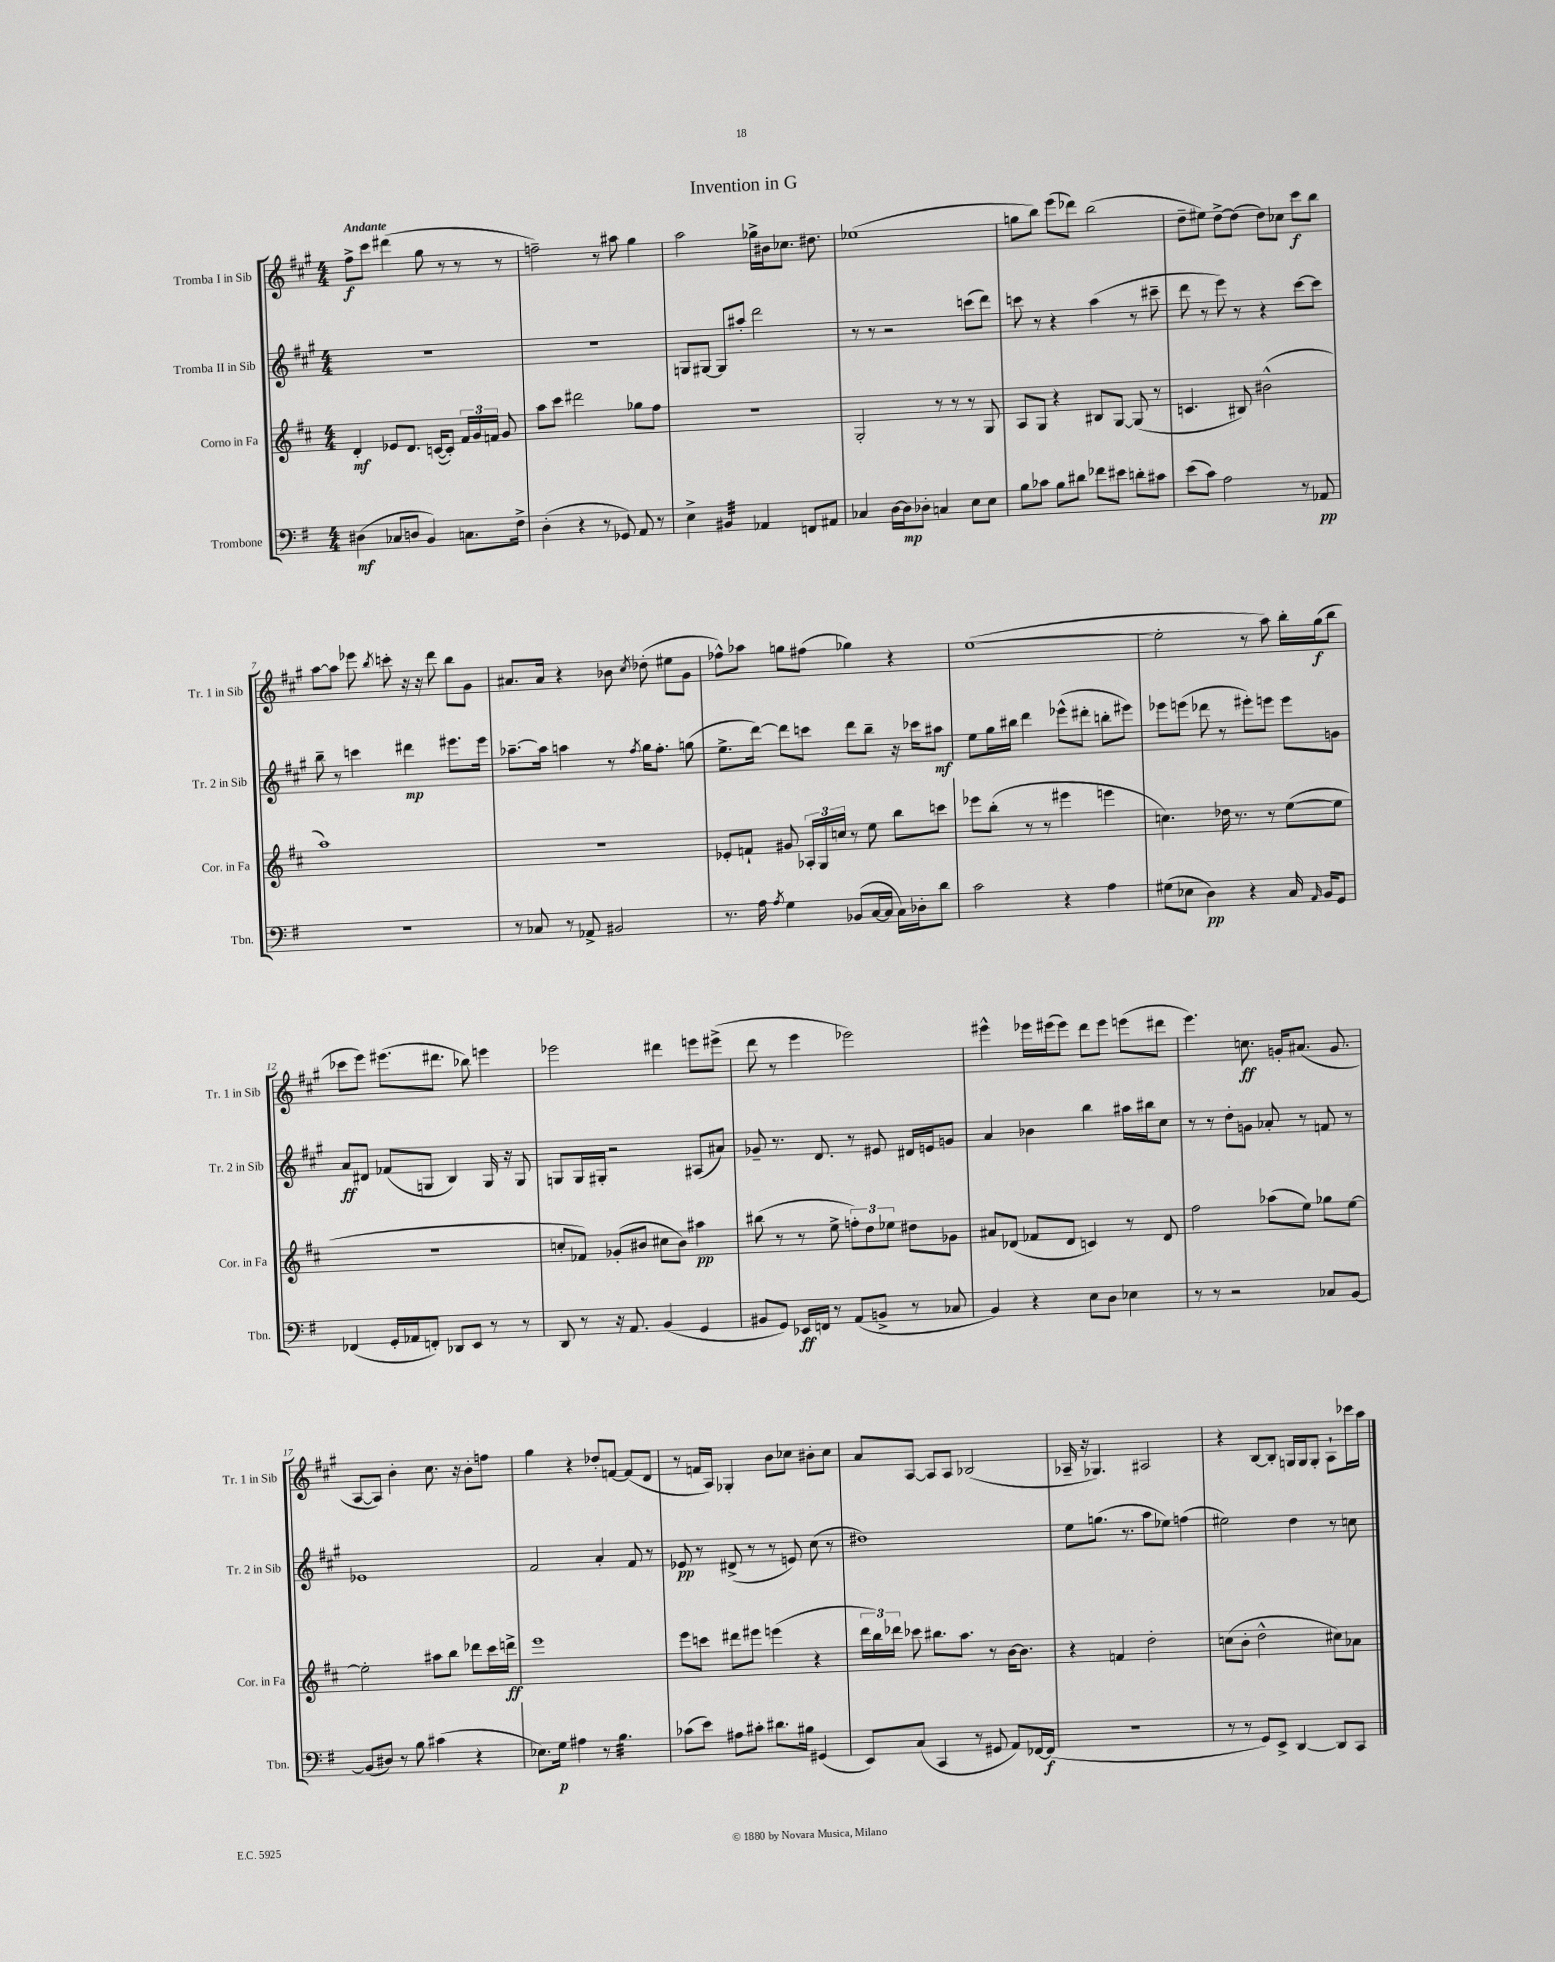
\header { title = "Invention in G" }
<<
\new StaffGroup <<
\new Staff = "s0" \with { instrumentName = "Tromba I in Sib" shortInstrumentName = "Tr. 1 in Sib" } {
    \clef treble \key a \major \numericTimeSignature \time 4/4 \tempo "Andante"
    \autoBeamOff fis''8[->\f cis'''8] dis'''4( gis''8 r8 r8 r8 |
    f''2--) r8 ais''8 gis''4 |
    a''2 ges''16[-> bis'16 ces''8.] dis''8. |
    ees''1( |
    g''8[ b''8]) e'''8[( des'''8]) b''2( |
    d''8[-- eis''8]) d''8[~-> d''8]( d''8[) ces''8] cis'''8[\f b''8] |
    a''8[~ a''8] ees'''8 \acciaccatura { b''8 } c'''8-. r16 r16 d'''8 b''8[ gis'8] |
    ais'8.[ ais'16] r4 bes'8 \acciaccatura { cis''8 } des''8-.( eis''8[ gis'8] |
    fes''8[-^) aes''8] g''8[ fis''8]( ges''4) r4 |
    e''1~( |
    e''2-. r8 a''8) b''16[-. gis''16\f( b''8] |
    ces'''8[ e'''8]) eis'''8.[( dis'''8.] bes''8) e'''4 |
    ees'''2 dis'''4 e'''8[ eis'''8]->( |
    d'''8 r8 e'''4 ees'''2) |
    eis'''4-^ ees'''16[ eis'''16( eis'''8]) d'''8[ eis'''8] e'''8[( dis'''8] |
    e'''4.) c''8.\ff g'16[-. ais'8.]( g'8. |
    a8[~ a8]) b'4-. cis''8. r16 b'8[-. f''8] |
    gis''4 r4 des''8[-. f'8]~ f'8[( d'8] |
    r8 f'16[ a16]) ges4-. b'8[ ces''8] bis'8[-. ces''8] |
    a'8[ a8]~ a8[ a8] bes2( |
    aes16-- r16 ges4.) ais2 |
    r4 b8[~ b8]-. g16[ g16 g8]-. a8[-! ces'''16 a''16] \bar "|." |
}
\new Staff = "s1" \with { instrumentName = "Tromba II in Sib" shortInstrumentName = "Tr. 2 in Sib" } {
    \clef treble \key a \major \numericTimeSignature \time 4/4
    \autoBeamOff R1 |
    R1 |
    g8[ gis8]~ gis8[ ais''8]-. d'''2 |
    r8 r8 r2 c'''8[( d'''8]) |
    c'''8 r8 r4 a''4( r8 cis'''8-- |
    d'''8 r8 e'''8) r8 r4 cis'''8[~ cis'''8] |
    b''8-- r8 c'''4 dis'''4\mp eis'''8.[ eis'''16] |
    aes''8.[~-- aes''16] a''4 r8 \acciaccatura { fis''8 } gis''16[ fis''8.]-. g''8( |
    e''8.[-> d'''16]~) d'''8[ c'''8] d'''8[ b''8]-- r16 ces'''16[ ais''8]\mf |
    e''8[ gis''16 bis''16] d'''4 ees'''8[-^( dis'''8]-. b''8[-. eis'''8]) |
    ees'''8[ e'''8]( des'''8 r8 eis'''8[-.) e'''8] e'''8[ g'8] |
    a'8[\ff dis'8] fes'8[( g8] b4) g16 r16 g8 |
    g8[ g16 gis16]-. r2 ais8[( ais'8]) |
    ges'8-- r8. d'8. r8 eis'8 dis'16[ e'16 g'8] |
    a'4 bes'4 b''4 ais''16[ bis''16 cis''8] |
    r8 r8 d''8[-. g'8] aes'8-. r8 f'8 r8 |
    ees'1 |
    fis'2 a'4-. fis'8 r8 |
    ees'8\pp r8 dis'8->( r8 r8 e'8) cis''8( r8 |
    dis''1) |
    e''8[ g''8.]( r8. a''8[ ees''8]) f''4( |
    eis''2) d''4 r8 c''8 \bar "|." |
}
\new Staff = "s2" \with { instrumentName = "Corno in Fa" shortInstrumentName = "Cor. in Fa" } {
    \clef treble \key d \major \numericTimeSignature \time 4/4
    \autoBeamOff d'4-.\mf ees'8[ d'8.] c'16[~( c'8]-.) \tuplet 3/2 { fis'16[ g'16 f'16] } g'8 |
    a''8[ cis'''8] dis'''2 ges''8[ fis''8] |
    R1 |
    g2-. r8 r8 r8 g8 |
    a8[ g8] r4 bis8[ g8]~ g8( r8 |
    c'4. bis8) bis'2-^( |
    a''1) |
    r1 |
    ees'8[-. f'8]-! gis'8 \tuplet 3/2 { aes16[-. g16 c''16] } r8 e''8 b''8[ c'''8] |
    ees'''8[ b''8]-.( r8 r8 eis'''4 e'''4 |
    c''4.) des''16 r8. r8 e''8[~( e''8] |
    R1 |
    c''8[-. fes'8]) ges'8[-.( bis'8] cis''8[ bis'8]) ais''4\pp |
    bis''8( r8 r8 e''8-> \tuplet 3/2 { f''8[-.) d''8 ees''8] } dis''8[ ges'8] |
    ais'8[ des'8]( fes'8[ des'8] c'4) r8 des'8 |
    fis''2 aes''8[( e''8]) ges''8[ e''8]~ |
    e''2-. ais''8[ b''8] des'''8[ cis'''16 d'''16]->\ff |
    e'''1 |
    e'''8[ c'''8] dis'''8[ eis'''8] e'''4( r4 |
    \tuplet 3/2 { d'''16[ b''16) des'''16] } ces'''8 bis''8.[ a''8.] r8 b'16[~ b'8.] |
    r4 f'4 d''2-. |
    c''8[( b'8]-. d''2-^ cis''8[) aes'8] \bar "|." |
}
\new Staff = "s3" \with { instrumentName = "Trombone" shortInstrumentName = "Tbn." } {
    \clef bass \key g \major \numericTimeSignature \time 4/4
    \autoBeamOff dis4\mf( ces8[ d8] b,4) c8.[ fis16]-> |
    d4-.( r4 r8 ges,8) a,8 r8 |
    e4-> bis,4:32 aes,4 f,8[ ais,8] |
    ces4 d16[~ d16\mp des8]-. c4 e8[ e8] |
    b8[ ces'8] b8[ dis'8] fes'8[ eis'8] d'8[-. cis'8] |
    e'8[( c'8]) a2 r8 aes,8\pp |
    R1 |
    r8 ces8 r8 aes,8-> bis,2 |
    r8. a16 \acciaccatura { a8 } g4 bes,8[( c16~ c16] c16[) des16-. d'8] |
    c'2 r4 a4 |
    gis8[( ees8] d4\pp) r4 c16 \grace { a,16 } b,16[ g,8] |
    fes,4( g,16[-. aes,16 f,8]-.) des,8[ e,8] r8 r8 |
    d,8 r8 r16 a,8. b,4( g,4 |
    bis,8[ g,8]) ees,16[\ff f,16] r8 a,8[( b,8]-> r8 ces8 |
    b,4) r4 e8[ d8] ees4 |
    r8 r8 r2 ces8[ b,8]~ |
    b,8[( dis8]) r8 b8 cis'4( r4 |
    ees8.[) g16]\p ais4 r8 b4.:32 |
    ces'8[( e'8]) ais8[ cis'8]-. dis'8.[ bis16] gis,4( |
    e,8[) c8]( c,4 r8 gis,8 a,8[) fes,16~ fes,16]\f( |
    R1 |
    r8 r8 g,8[) e,8]-> d,4~ d,8[ c,8] \bar "|." |
}
>>
>>
